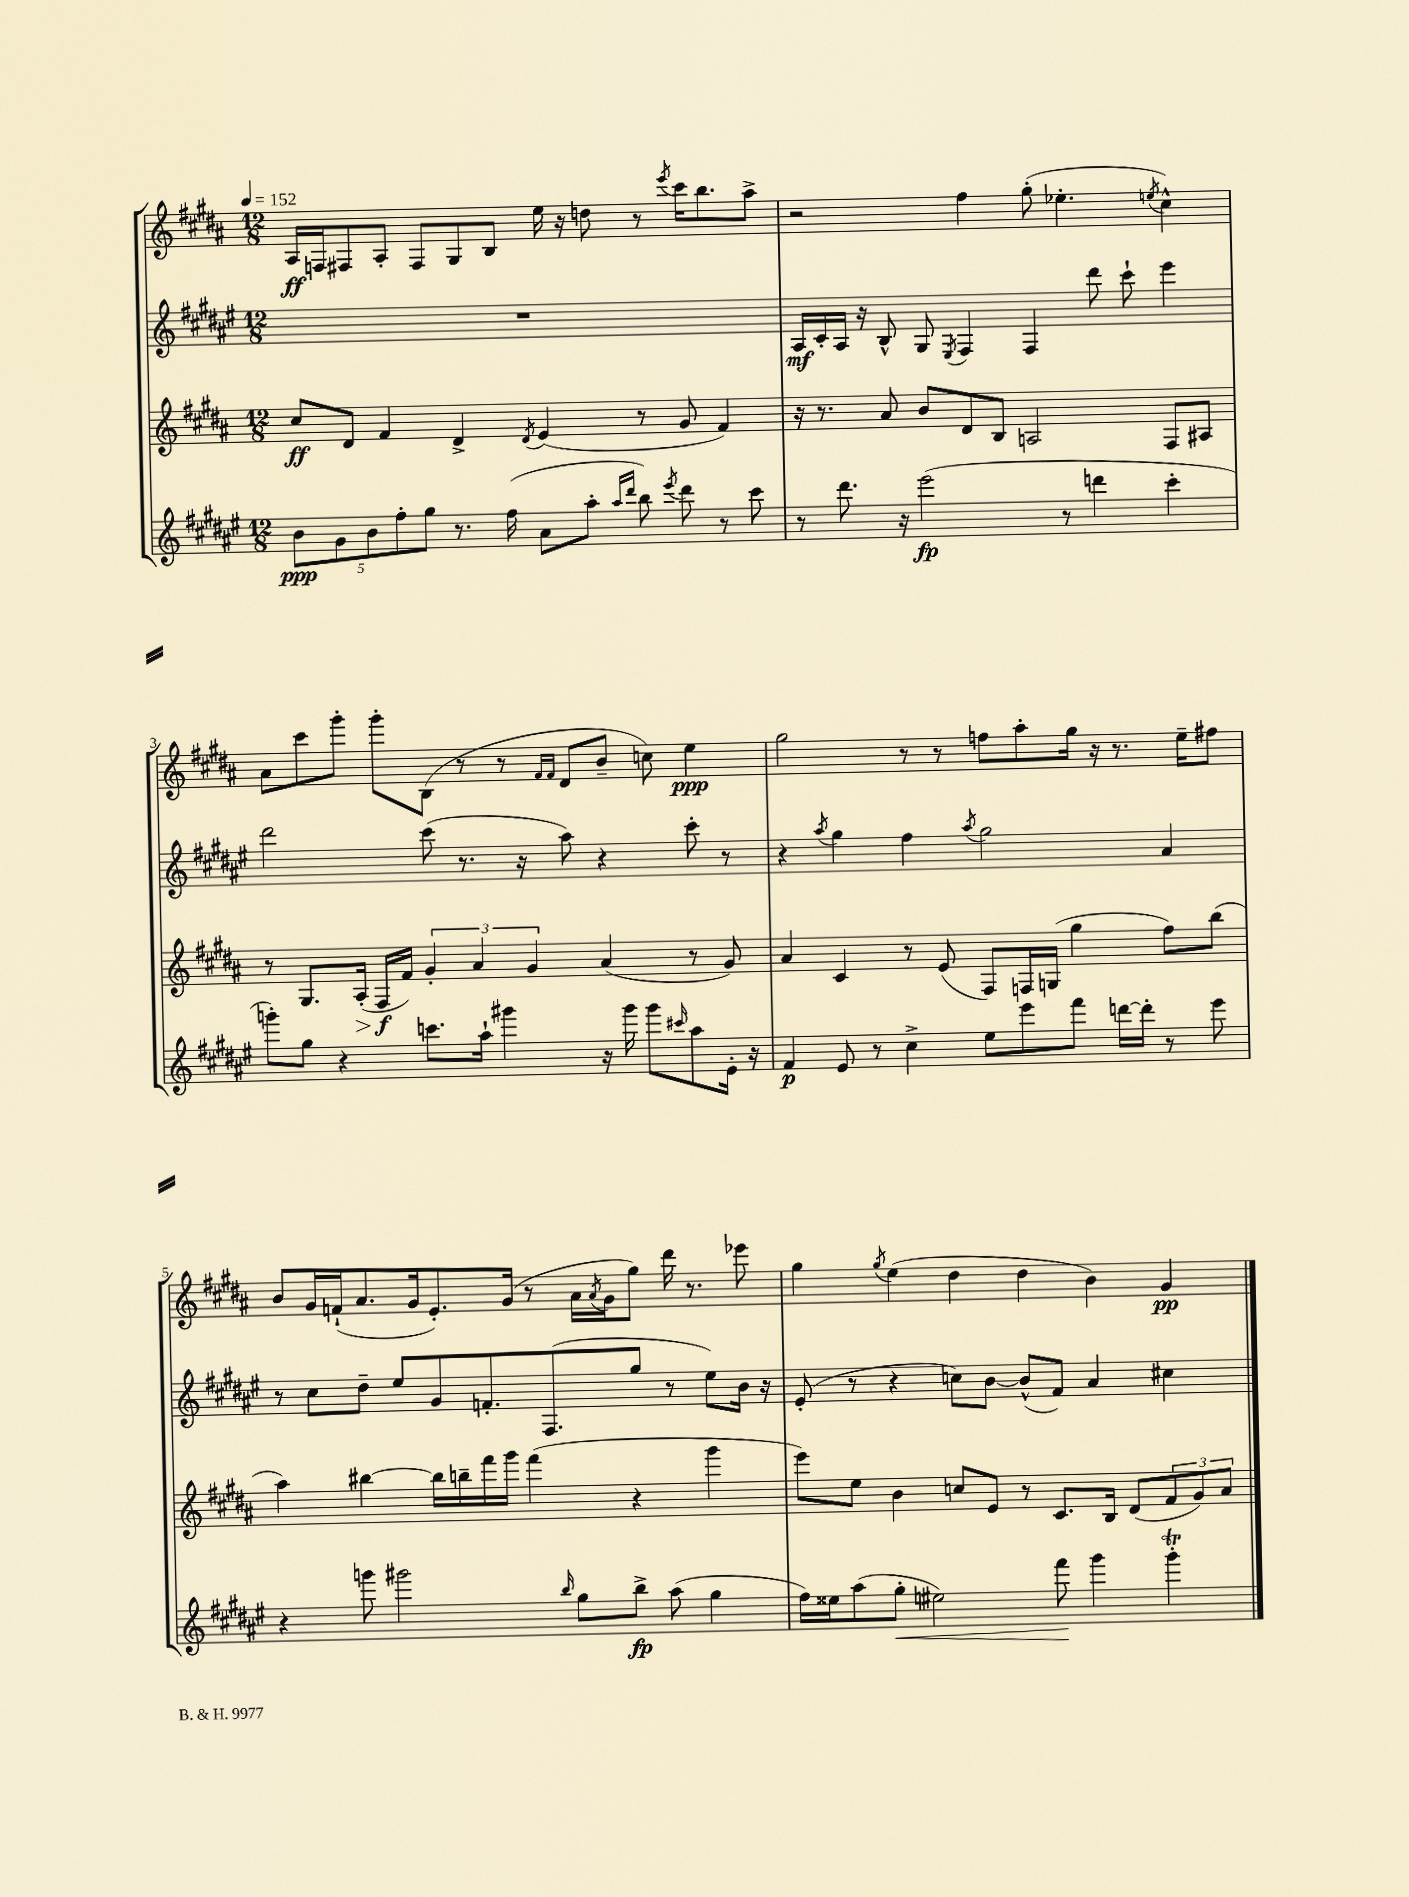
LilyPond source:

<<
\new StaffGroup <<
\new Staff = "s0" {
    \clef treble \key b \major \numericTimeSignature \time 12/8 \tempo 4 = 152
    ais16\ff f16 fis8 ais8-. fis8 gis8 b8 e''16 r16 d''8 r8 \acciaccatura { e'''8 } cis'''16 b''8. ais''8-> |
    r2 fis''4 gis''8-.( ees''4.-. \acciaccatura { e''8 } cis''4-^) |
    ais'8 cis'''8 gis'''8-. gis'''8-. b8( r8 r8 \grace { fis'16 fis'16 } dis'8 b'8-- c''8) e''4\ppp |
    gis''2 r8 r8 f''8 ais''8-. gis''16 r16 r8. e''16-- fis''8 |
    b'8 gis'16 f'16-!( ais'8. gis'16 e'8.-.) gis'16( r8 ais'16 \acciaccatura { ais'8 } gis'16 gis''8) dis'''16 r8. ees'''8 |
    gis''4 \acciaccatura { gis''8 } e''4( dis''4 dis''4 b'4) gis'4\pp \bar "|." |
}
\new Staff = "s1" {
    \clef treble \key fis \major \numericTimeSignature \time 12/8
    R1. |
    ais16\mf cis'16-. ais16 r16 b8-^ gis8 \acciaccatura { eis8 } fis4 fis4 dis'''8 cis'''8-! eis'''4 |
    dis'''2 cis'''8( r8. r16 ais''8) r4 cis'''8-. r8 |
    r4 \acciaccatura { ais''8 } gis''4 fis''4 \acciaccatura { ais''8 } gis''2 ais'4 |
    r8 cis''8 dis''8-- eis''8 gis'8 f'8.-. fis8.( gis''8 r8 eis''8) b'16 r16 |
    eis'8-.( r8 r4 c''8) b'8~ b'8-^( fis'8) ais'4 cis''4 \bar "|." |
}
\new Staff = "s2" {
    \clef treble \key b \major \numericTimeSignature \time 12/8
    cis''8\ff dis'8 fis'4 dis'4-> \acciaccatura { dis'8 } e'4( r8 gis'8 fis'4) |
    r16 r8. ais'8 b'8 dis'8 b8 a2 fis8 ais8 |
    r8 gis8. ais16-.\>( fis16\f\! fis'16) \tuplet 3/2 { gis'4-. ais'4 gis'4 } ais'4( r8 gis'8) |
    ais'4 cis'4 r8 e'8( fis8) f16 g16( gis''4 fis''8) b''8( |
    ais''4) bis''4~ bis''16 b''16-- fis'''16 gis'''16 fis'''4( r4 gis'''4 |
    e'''8) e''8 b'4 c''8 e'8 r8 cis'8. b16 dis'8( \tuplet 3/2 { fis'8 gis'8) ais'8 } \bar "|." |
}
\new Staff = "s3" {
    \clef treble \key fis \major \numericTimeSignature \time 12/8
    \tuplet 5/4 { b'8\ppp gis'8 b'8 fis''8-. gis''8 } r8. fis''16( ais'8 ais''8-. \grace { ais''16 dis'''16 } b''8) \acciaccatura { eis'''8 } dis'''8 r8 cis'''8 |
    r8 dis'''8. r16 eis'''2\fp( r8 d'''4 cis'''4-. |
    g'''8-.) gis''8 r4 c'''8. ais''16-! gis'''4 r16 gis'''16 gis'''8 \grace { cis'''16 } ais''8 eis'16-. r16 |
    fis'4\p eis'8 r8 cis''4-> eis''8 eis'''8 fis'''8 d'''16~ d'''16-. r8 eis'''8 |
    r4 g'''8 gis'''2 \grace { b''16 } gis''8 b''8->\fp ais''8( gis''4 |
    fis''16) eisis''16 ais''8( gis''8-.\< eis''2) fis'''8\! gis'''4 gis'''4-.\trill \bar "|." |
}
>>
>>
